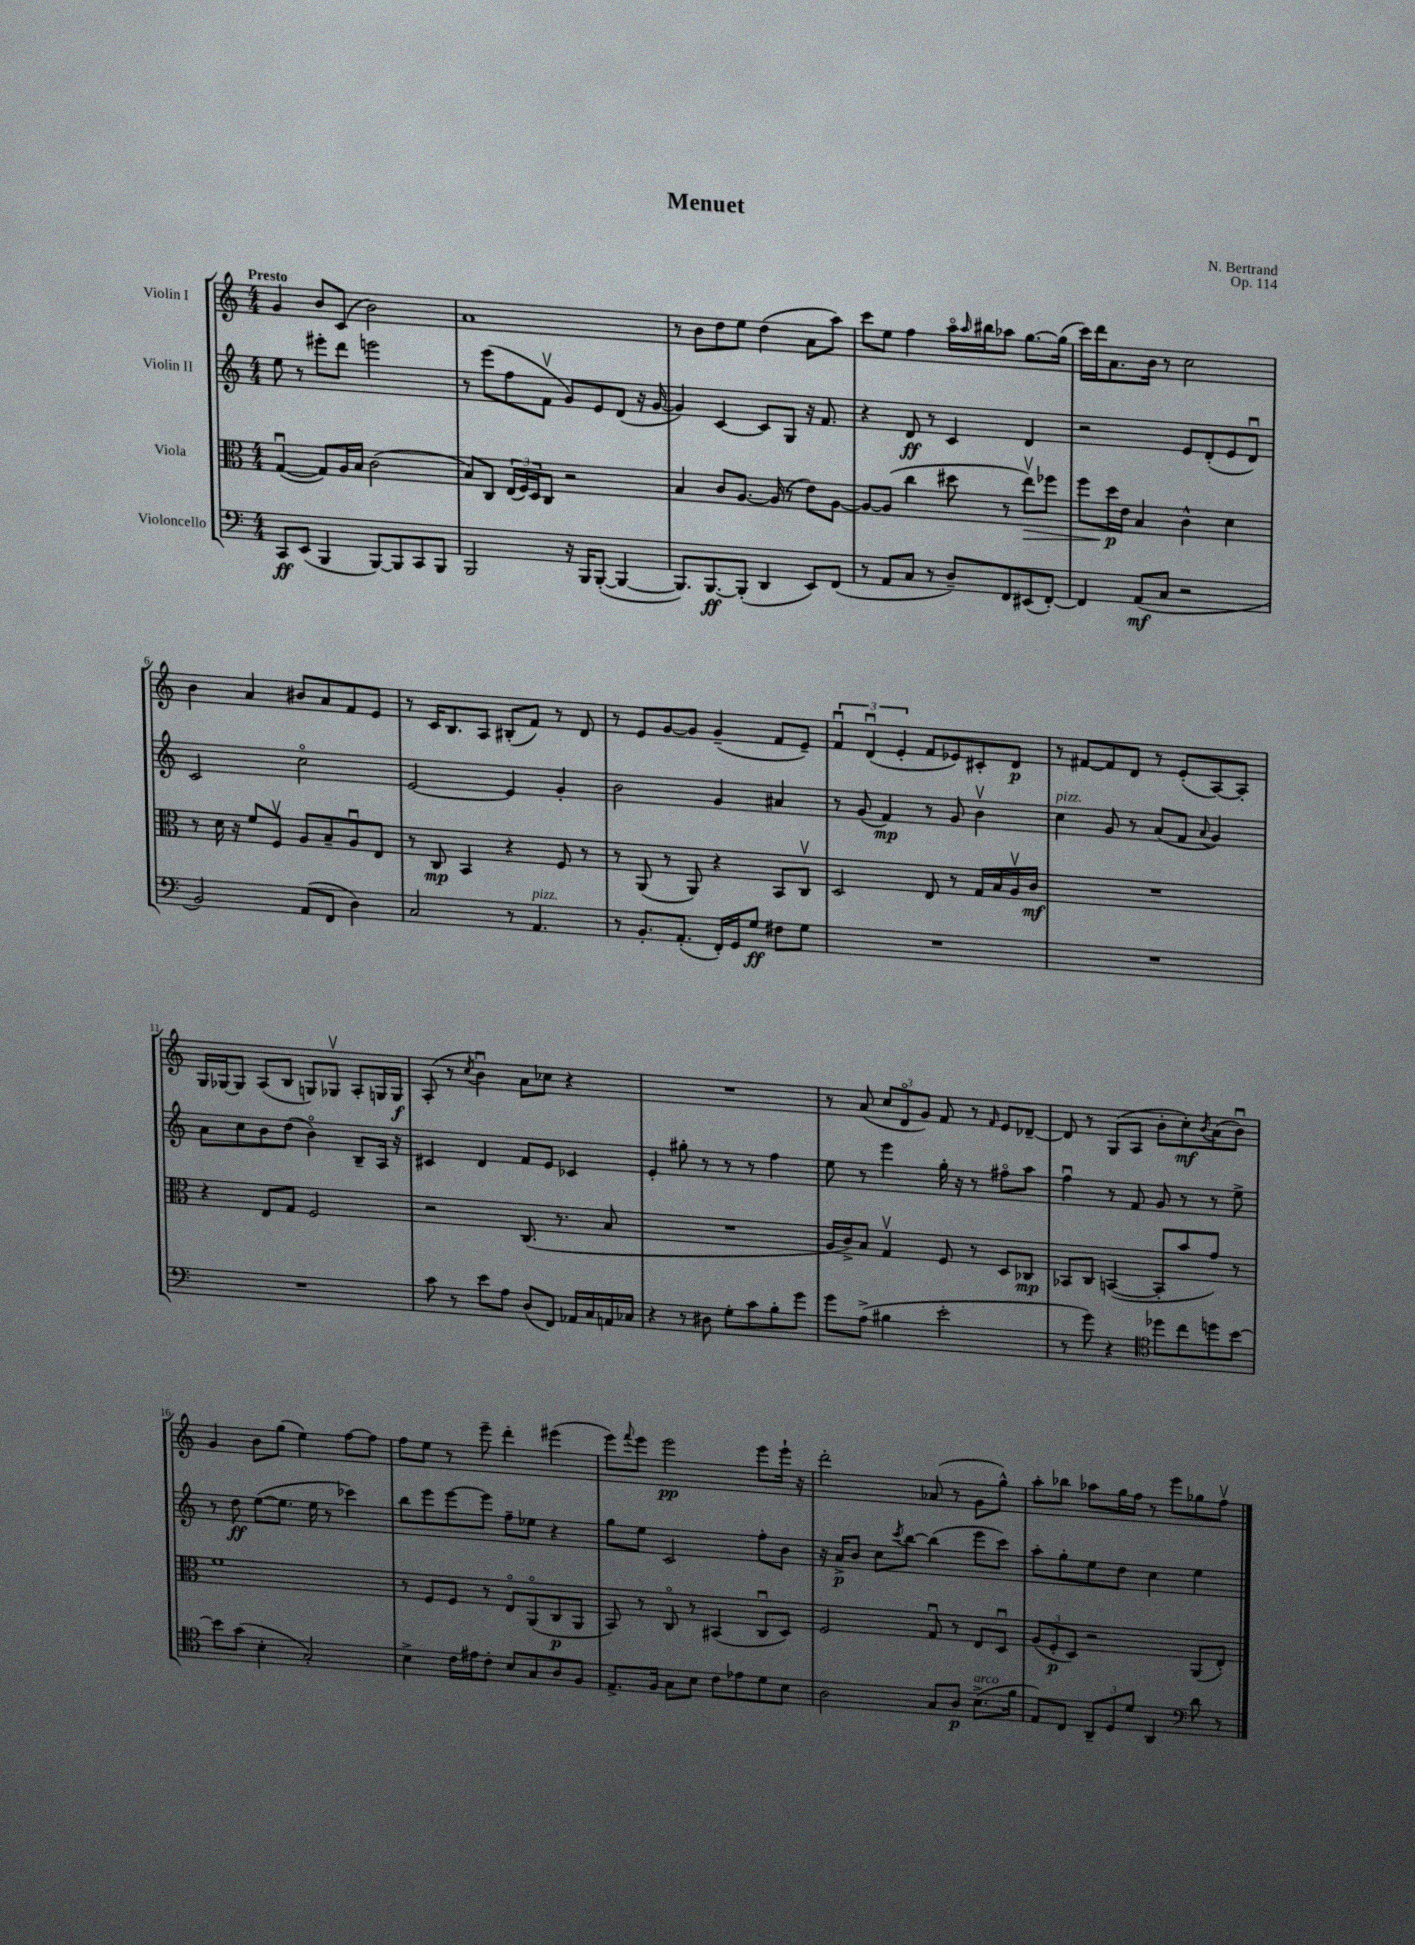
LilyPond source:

\header { title = "Menuet" composer = "N. Bertrand" opus = "Op. 114" }
<<
\new StaffGroup <<
\new Staff = "s0" \with { instrumentName = "Violin I" } {
    \clef treble \key c \major \numericTimeSignature \time 4/4 \tempo "Presto"
    g'4 b'8 c'8( b'2) |
    a'1 |
    r8 b'8 d''8 e''8 d''4( a'8 a''8) |
    c'''8 e''8 f''4 a''16\flageolet \grace { a''16 } bis''16 aes''8 g''8.~ g''16( |
    c'''16) d'''16 a'8. b'16 r8 c''2 |
    b'4 a'4 bis'8 a'8 f'8 e'8 |
    r8 c'16 b8. a8 bis8-.( f'8) r8 d'8 |
    r8 e'8 g'8~ g'8 g'4--( f'8 e'8--) |
    \tuplet 3/2 { f'4\downbow d'4\downbow( e'4-. } f'8 ees'8) cis'8-. d'8\p |
    r8 fis'8~ fis'8 d'8 r8 e'8-.( a8~) a8-. |
    g16 ges16~ ges8 a8( b8 g8) ges8\upbow a8-. g16 g16\f |
    a8-.( r8 \acciaccatura { c''8 } b'4\downbow) a'8 ces''8 r4 |
    R1 |
    r8 a'8( \tuplet 3/2 { c''8 d'8\flageolet g'8) } f'8 r8 \grace { f'16 } e'8 des'8~-- |
    des'8 r8 g8( a8 b'8-. c''8-.\mf) \acciaccatura { b'8 } a'8( b'8\downbow) |
    g'4 b'8 g''8( e''4) f''8~ f''8 |
    f''8 e''8 r8 e'''8-- d'''4-. eis'''4( |
    e'''8) \appoggiatura { f'''8 } e'''8 e'''2\pp e'''8 e'''16-! r16 |
    d'''2-. aes'8( r8 g'8 g''8-^) |
    a''8-. bes''8 aes''8 g''16 f''16 r8 e'''8 ges''8 f''8\upbow \bar "|." |
}
\new Staff = "s1" \with { instrumentName = "Violin II" } {
    \clef treble \key c \major \numericTimeSignature \time 4/4
    e''8 r8 eis'''8-. d'''8 e'''2 |
    r8 e'''8( f''8 f'8\upbow g'8) e'8 d'8( r16 g'16~ |
    g'4) c'4~ c'8 g8 r16 f'8. |
    r4 d'8\ff r8 c'4 d'4 |
    r2 e'8 d'8-.( e'8 d'8\downbow) |
    c'2 c''2\flageolet |
    e'2~ e'4 g'4-. |
    b'2 g'4 ais'4 |
    r8 g'8( f'4\mp) r8 g'8 b'4\upbow |
    c''4^\markup { \italic "pizz." } g'8 r8 a'8( f'8 \appoggiatura { a'8 } g'4) |
    a'8 c''8 b'8 d''8( b'4\flageolet) b8-- a16 r16 |
    cis'4 d'4 f'8 e'8 ces'4 |
    e'4-. gis''8-. r8 r8 r8 f''4 |
    e''8 r8 e'''4 g''16-. r16 r8 fis''8\flageolet a''8 |
    f''4\downbow r8 f'8 g'8 r8 r8 e''8-> |
    r8 d''8\ff e''8~( e''8. e''16 r8 ces'''4) |
    b''8 e'''8 e'''8~ e'''8 f''8-- ees''8 r4 |
    g''8 e''8 c'2 f''8-. b'8 |
    r16 a'16->\p b'8 c''8 \acciaccatura { c'''8 } b''8~ b''4( e'''8 c'''8) |
    a''8-. g''8-. e''8 d''8 c''4 e''4 \bar "|." |
}
\new Staff = "s2" \with { instrumentName = "Viola" } {
    \clef alto \key c \major \numericTimeSignature \time 4/4
    g4~\downbow( g8) a16 b16 c'2( |
    b8) c8 \tuplet 3/2 { e16( f16) d16 } c8 r2 |
    b4 c'8 a8.~ a16( r8 e'8) a8~ |
    a8~ a8( c''4 dis''8 r8 e''8\upbow\>) fes''8 |
    f''8 d''16\p\! e'16 b4 c'4-^ d'4 |
    r8 d'16 r16 f'8 f8\upbow a8 b8-- a8\downbow e8 |
    r8 c8\mp b,4 r4 f8 r8 |
    r8 a,8( r8 a,8) r4 b,8 c8\upbow |
    d2 e8 r8 g16 b16 a16\upbow c'16\mf |
    R1 |
    r4 e8 g8 f2 |
    r2 c8.( r8. b8 |
    R1 |
    a16 c'16->) b8 g4\upbow f8 r8 d8 ces8\mp |
    bes,8 c8 b,4~( b,8-. b'8 g'8) r8 |
    f'1 |
    r8 f8 f8 r8 e8\flageolet a,8\flageolet( c8\p a,8 |
    b,8) r8 c8\flageolet r8 bis,4( c8\downbow d8) |
    f2 g8\downbow r8 e8 d8\downbow |
    \tuplet 3/2 { a8( f8-.\p d8) } r2 a,8( e8-.) \bar "|." |
}
\new Staff = "s3" \with { instrumentName = "Violoncello" } {
    \clef bass \key c \major \numericTimeSignature \time 4/4
    c,8\ff e,8( b,,4 b,,8~) b,,8 c,8 b,,8 |
    b,,2 r16 b,,16 b,,8~-.( b,,4~ |
    b,,8.) b,,8.~\ff b,,8-.( d,4 e,8) f,8( |
    r8 a,8 c8 r8 d8--) f,8 eis,8( f,8~-.) |
    f,4 a,8\mf( c8 r2 |
    b,2) a,8( f,8 d4) |
    c2 r8 a,4.^\markup { \italic "pizz." } |
    r8 b,8.-. a,8.-.( f,16-.) g,16 g8\ff fis8 g8 |
    R1 |
    R1 |
    R1 |
    c'8 r8 e'8 a8 d8( f,8) aes,16 c16 a,16 ces16 |
    r4 r8 dis8 g8-. c'8 b8-. g'8 |
    g'8 a8->( bis4 e'2-. |
    r8 g'8) r4 \clef tenor des''8 c''8 d''8 b'8~ |
    b'8 g'8( b4-. g2-.) |
    b4-> c'16 eis'16 c'8-. b8 g8 a8 f8 |
    e8.-> f16 g8 b8 c'8 ees'8 d'8 b8 |
    a2 g8 a8\p b8.->^\markup { \italic "arco" }( f'16 |
    e8) c8 \tuplet 3/2 { a,8-- d8 d'8 } a,4 \clef bass d'8 r8 \bar "|." |
}
>>
>>
